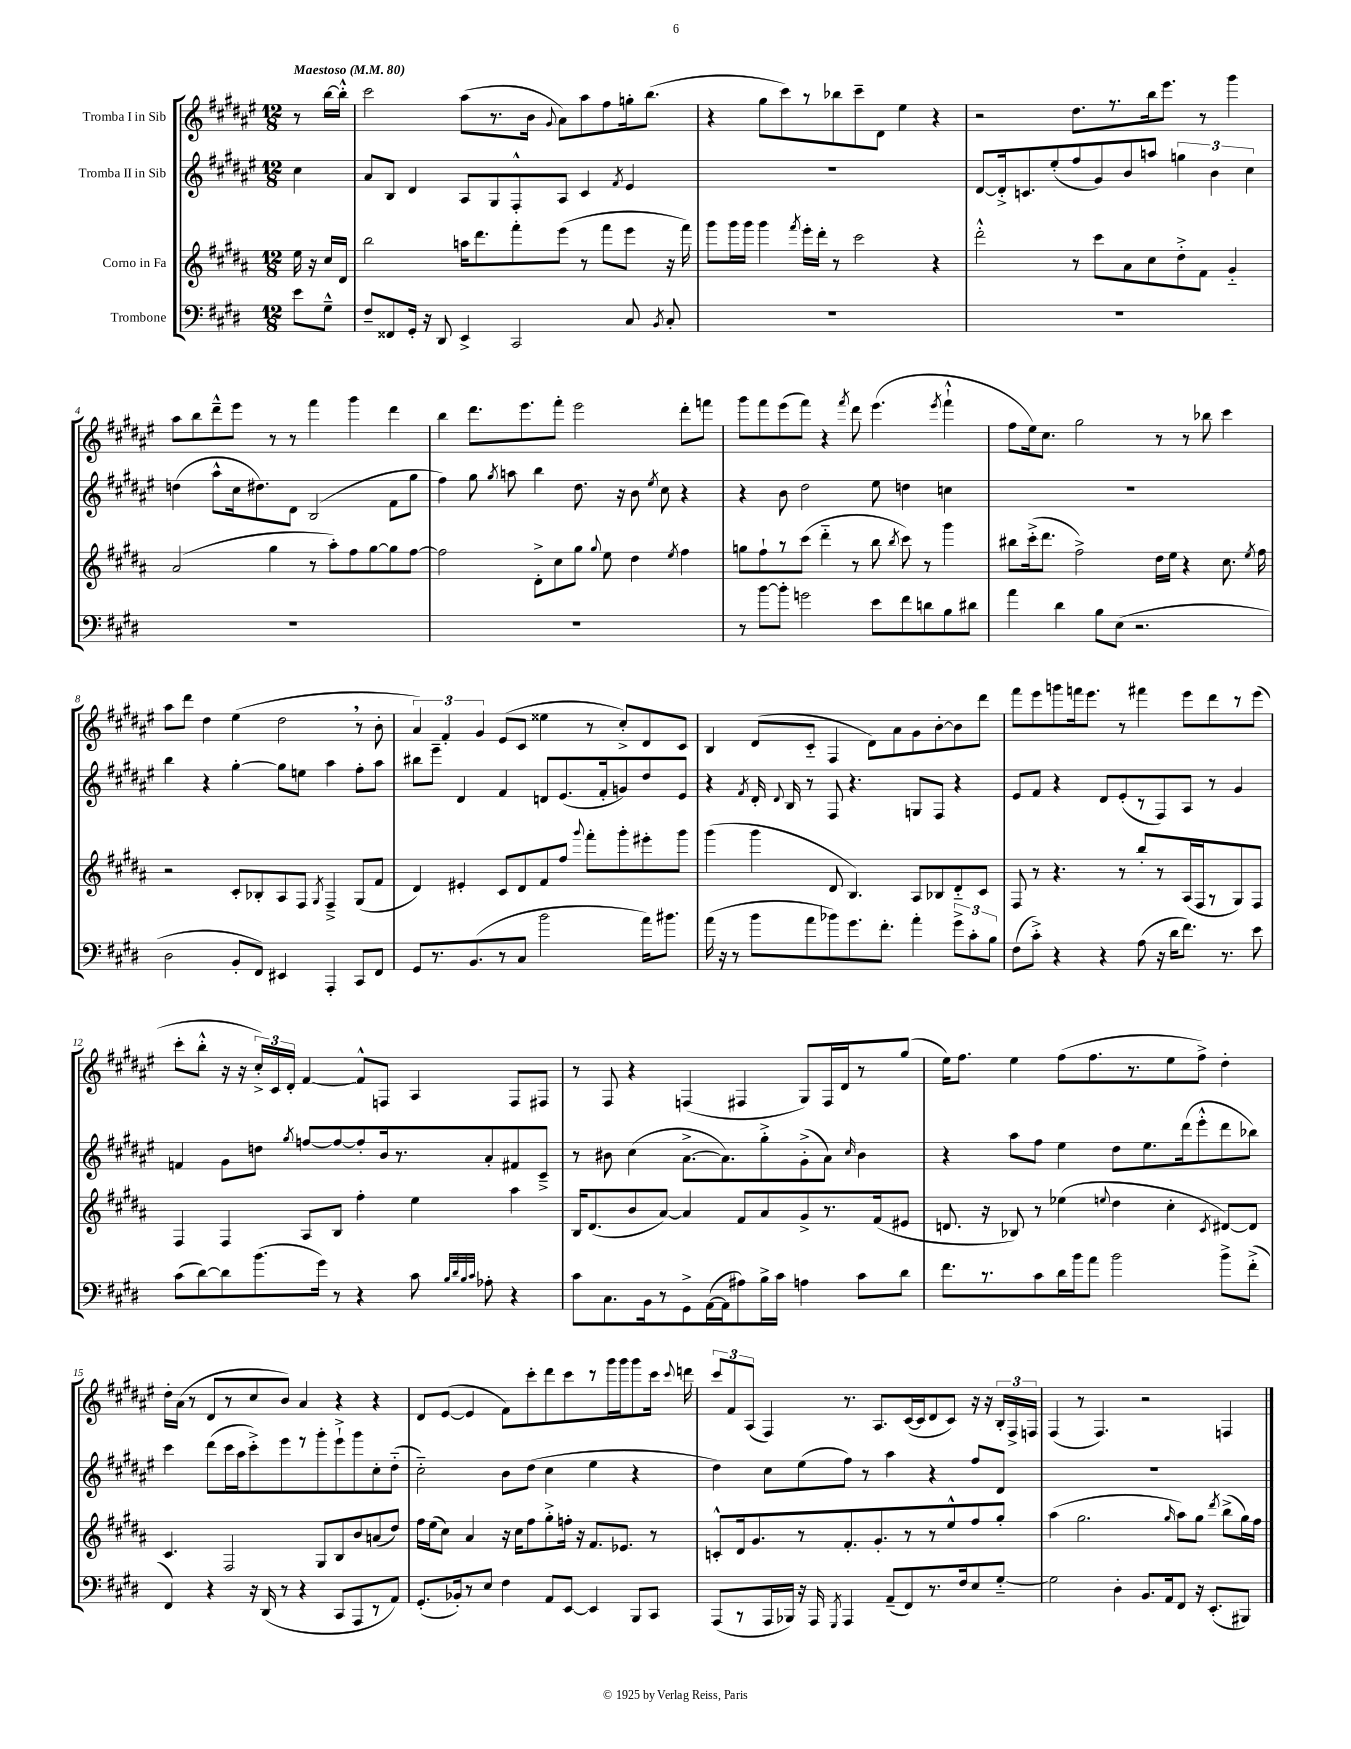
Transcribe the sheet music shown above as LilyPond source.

<<
\new StaffGroup <<
\new Staff = "s0" \with { instrumentName = "Tromba I in Sib" } {
    \clef treble \key fis \major \numericTimeSignature \time 12/8 \partial 4 \tempo "Maestoso" 4 = 80
    \autoBeamOff r8 b''16[~ b''16]-.-^ |
    cis'''2 ais''8[( r8. b'16] \appoggiatura { gis'8 } ais'8[) ais''8 fis''8 g''16-. b''8.]( |
    r4 gis''8[ cis'''8) r8 bes''8 cis'''8-- dis'8] eis''4 r4 |
    r2 dis''8.[ r8. b''16 eis'''8.] r8 gis'''4 |
    ais''8[ b''8 dis'''8---^ eis'''8] r8 r8 fis'''4 gis'''4 dis'''4 |
    b''4 dis'''8.[ eis'''8. fis'''8]-. eis'''2 dis'''8[-. f'''8] |
    gis'''8[ fis'''8 eis'''8( fis'''8]) r4 \acciaccatura { fis'''8 } dis'''8 eis'''4.( \acciaccatura { eis'''8 } fis'''4-!-^ |
    fis''8[ eis''16) cis''8.] gis''2 r8 r8 bes''8 cis'''4 |
    ais''8[ dis'''8] dis''4 eis''4( dis''2 \breathe r8 b'8-. |
    \tuplet 3/2 { ais'4) fis'4-. gis'4 } eis'8[( cis'8] eisis''4 r8 cis''8[-.->) dis'8 cis'8] |
    b4 dis'8[( cis'8]-_ fis4 dis'8[) ais'8 gis'8 b'8~-. b'8 dis'''8] |
    fis'''8[ eis'''8 g'''8 f'''16 eis'''8.] r8 fis'''4 eis'''8[ dis'''8 r8 eis'''8]( |
    cis'''8[-. b''8]-.-^ r16 r16 \tuplet 3/2 { cis''16[-.->) cis'16 dis'16]-. } fis'4~ fis'8[-^ f8] ais4 f8[ fis8] |
    r8 fis8 r4 f4( fis4 gis8[) fis16 dis'16 r8 gis''8]( |
    eis''16[) fis''8.] eis''4 fis''8[( fis''8. r8. eis''8 fis''8]->) dis''4-. |
    dis''16[-. ais'16]( r8 dis'8[ r8 cis''8 b'8]) ais'4 r4 r4 |
    dis'8[ eis'8]~( eis'4 fis'8[) cis'''8-. dis'''8 cis'''8 r8 gis'''16 gis'''16 gis'''8 cis'''16] \appoggiatura { cis'''8 } d'''16 |
    \tuplet 3/2 { cis'''8[ fis'8 ais8]( } fis4) r8. ais8.[ cis'16~( cis'16 dis'8 cis'8]) r16 r16 \tuplet 3/2 { b16[-. fis16-> f16] } |
    fis4( r8 fis4.) r2 f4 \bar "|." |
}
\new Staff = "s1" \with { instrumentName = "Tromba II in Sib" } {
    \clef treble \key fis \major \numericTimeSignature \time 12/8 \partial 4
    \autoBeamOff cis''4 |
    ais'8[ b8] dis'4 ais8[ gis8 fis8-.-^ ais8] cis'4 \acciaccatura { fis'8 } eis'4 |
    R1. |
    dis'8[~ dis'16-.-> c'8. eis''8-.( fis''8 gis'8) b'8 a''8] \tuplet 3/2 { g''4 b'4 cis''4 } |
    d''4( ais''8[-^ cis''16 dis''8.) dis'8] b2( fis'8[ gis''8] |
    fis''4) gis''8 \acciaccatura { gis''8 } a''8 b''4 dis''8. r16 b'8 \acciaccatura { eis''8 } cis''8 r4 |
    r4 b'8 dis''2 eis''8 d''4 c''4 |
    R1. |
    b''4 r4 gis''4~-. gis''8[ e''8] ais''4 fis''8[-. ais''8] |
    bis''8[ eis'''8]-- dis'4 fis'4 d'8[ eis'8.( fis'16-. g'8) dis''8 eis'8] |
    r4 \acciaccatura { fis'8 } dis'16-. \appoggiatura { dis'8 } b16 r8 fis8 r4. g8[ fis8] r4 |
    eis'8[ fis'8] r4 dis'8[ eis'8-.( r8 fis8) ais8] r8 gis'4 |
    f'4 gis'8[ d''8] \acciaccatura { gis''8 } f''8[~ f''8~ f''8-. b'16 r8. ais'8-. fis'8 cis'8]---> |
    r8 bis'8 cis''4( ais'8.[~-> ais'8.) gis''8-.-> gis'8-.->( ais'8]) \grace { cis''16 } bis'4 |
    r4 ais''8[ fis''8] eis''4 dis''8[ eis''8. dis'''16( eis'''8-.-^ dis'''8 bes''8]) |
    cis'''4 dis'''8[( cis'''16 ais''16 cis'''8-.->) eis'''8 r8 gis'''8-. eis'''8-!-> gis'''8 cis''8-. dis''8]-_( |
    cis''2-_) b'8[ dis''8]( cis''4 eis''4 r4 |
    dis''4) cis''8[ eis''8( fis''8]) r8 ais''4 r4 fis''8[ dis'8] |
    R1. \bar "|." |
}
\new Staff = "s2" \with { instrumentName = "Corno in Fa" } {
    \clef treble \key b \major \numericTimeSignature \time 12/8 \partial 4
    \autoBeamOff e''16 r16 cis''16[ dis'16] |
    b''2 a''16[ dis'''8. fis'''8-. e'''8]( r8 fis'''8[ e'''8] r16 fis'''16) |
    gis'''8[ gis'''16 gis'''16] gis'''4 \acciaccatura { fis'''8 } e'''16[-. dis'''16]-. r8 cis'''2 r4 |
    dis'''2-.-^ r8 cis'''8[ ais'8 cis''8 dis''8-.-> fis'8] gis'4-_ |
    ais'2( gis''4 r8 ais''8[-.) fis''8 gis''8~ gis''8 fis''8]~ |
    fis''2 dis'8[-.-> cis''8 gis''8] \appoggiatura { gis''8 } e''8 dis''4 \acciaccatura { e''8 } fis''4 |
    g''8[ fis''8-! r8 cis'''8]( dis'''4-_ r8 b''8 \acciaccatura { b''8 } cis'''8) r8 gis'''4 |
    bis''8[ cis'''16-.->( dis'''8.] fis''2->) dis''16[ e''16] r4 cis''8. \acciaccatura { e''8 } fis''16 |
    r2 cis'8[-. bes8-. ais8 fis8] \acciaccatura { gis8 } fis4---> gis8[( fis'8] |
    dis'4) eis'4-. cis'8[ dis'8 fis'8 fis''8] \appoggiatura { gis'''8 } fis'''8[-. gis'''8-. eis'''8-. gis'''8] |
    gis'''4( gis'''4 dis'8 b4.) ais8[ bes8 dis'8-_ cis'8] |
    fis8 r8 r4. r8 b''8[-. r8 ais16( fis16 r8 gis8) fis8] |
    fis4 fis4 ais8[ b8] fis''4-. e''4 ais''4 |
    b16[ dis'8.( b'8 ais'8]~) ais'4 fis'8[ ais'8 gis'8-> r8. fis'16( eis'8] |
    d'8. r16 bes8) r8 ees''4( \appoggiatura { e''8 } dis''4 cis''4-. \acciaccatura { cis'8 } dis'8[~) dis'8] |
    cis'4. fis2 gis8[ b8 b'8 a'8( dis''8]) |
    fis''16[ e''16( cis''8]) ais'4 r16 cis''16[ fis''8 gis''8-.-> f''16]-. r16 fis'8.[ ees'8.] r8 |
    c'8[-.-^ dis'16 gis'8. r8 fis'8.-. gis'8.-. r8 r8 e''8-^ fis''8 gis''8]-. |
    ais''4( gis''2. \grace { gis''16 } ais''8[) gis''8] \acciaccatura { dis'''8 } b''8[->( gis''16) fis''16] \bar "|." |
}
\new Staff = "s3" \with { instrumentName = "Trombone" } {
    \clef bass \key e \major \numericTimeSignature \time 12/8 \partial 4
    \autoBeamOff e'8[ gis8]---^ |
    fis8[-- fisis,8 gis,16]-. r16 dis,8 e,4-> cis,2 cis8 \acciaccatura { b,8 } cis8-. |
    R1. |
    R1. |
    R1. |
    R1. |
    r8 b'8[~ b'8]-. g'2 e'8[ fis'8 d'8 b8 dis'8] |
    a'4 dis'4 b8[ e8]( r2. |
    dis2 b,8[-. fis,8]) eis,4 a,,4-. cis,8[ fis,8] |
    gis,8[ r8. b,8.( r8 cis8] b'2 a'16[) bis'8.] |
    a'16( r16 r8 b'8[ a'8 bes'8) gis'8. fis'8.]-. a'4-. \tuplet 3/2 { gis'8[-> cis'8-. b8] } |
    fis8[( cis'8]-.->) r4 r4 a8( r16 dis'16[ fis'8.]) r8. e'8 |
    cis'8[( dis'8~) dis'8 b'8.( gis'16]) r8 r4 cis'8 \grace { b32[ dis'32 b32 cis'32] } aes8-. r4 |
    cis'8[ cis8. b,16 r8 gis,8-> a,16~( a,16 ais8) b16-> cis'16] a4 cis'8[ dis'8] |
    fis'8.[ r8. cis'8 dis'16 b'16 a'8] b'2 b'8[-> fis'8]-.->( |
    fis,4) r4 r16 dis,16( r8 r4 cis,8[ a,,8 r8 a,8]) |
    gis,8.[-.( bes,16-.) r8 e8] fis4 a,8[ e,8]~ e,4 b,,8[ cis,8] |
    a,,8[( r8 a,,16 bes,,16]) r16 a,,16 \acciaccatura { gis,,8 } a,,4 a,8[--( fis,8) r8. fis16 e8 gis8]~-_ |
    gis2 dis4-. b,8.[ a,16 fis,8] r16 e,8.[-.( bis,,8]) \bar "|." |
}
>>
>>
